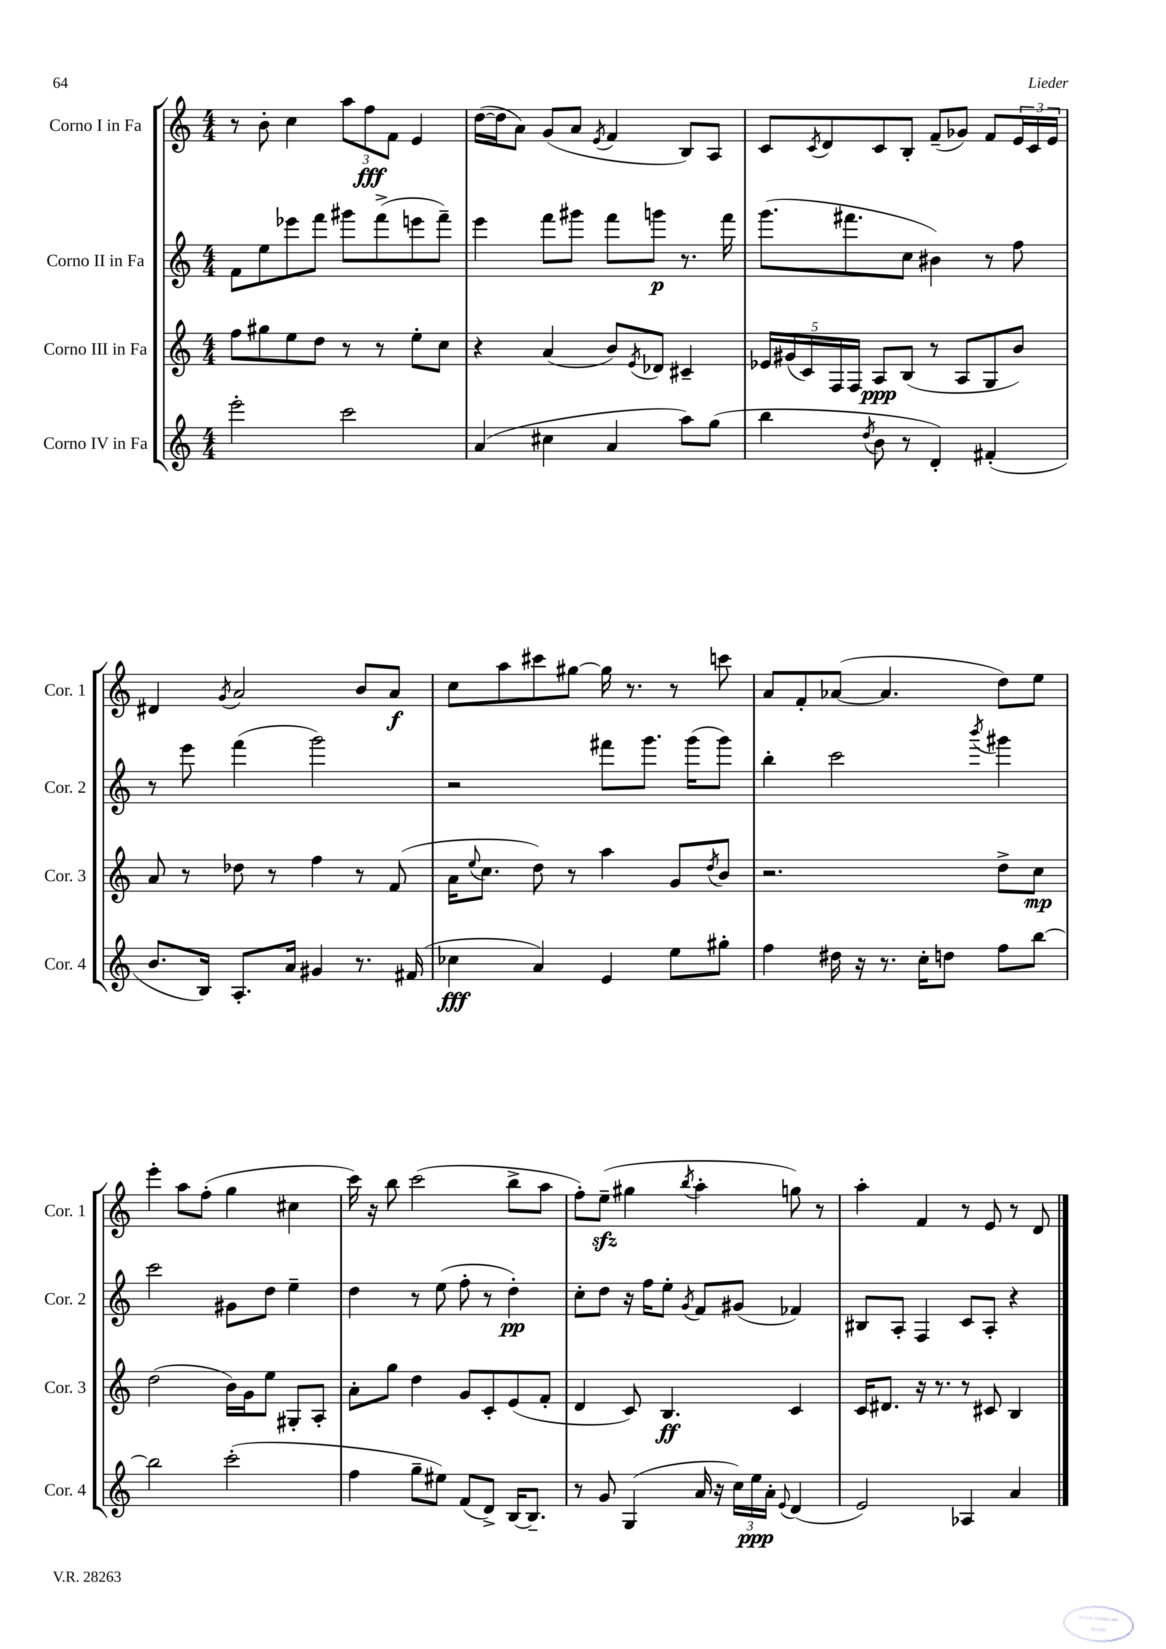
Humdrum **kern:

**kern	**dynam	**kern	**dynam	**kern	**dynam	**kern	**dynam
*part4	*part4	*part3	*part3	*part2	*part2	*part1	*part1
*staff4	*staff4	*staff3	*staff3	*staff2	*staff2	*staff1	*staff1
*I"Corno IV in Fa	*	*I"Corno III in Fa	*	*I"Corno II in Fa	*	*I"Corno I in Fa	*
*I'Cor. 4	*	*I'Cor. 3	*	*I'Cor. 2	*	*I'Cor. 1	*
*clefG2	*	*clefG2	*	*clefG2	*	*clefG2	*
*k[]	*	*k[]	*	*k[]	*	*k[]	*
*M4/4	*	*M4/4	*	*M4/4	*	*M4/4	*
=14	=14	=14	=14	=14	=14	=14	=14
2eee'\	.	8ff\L	.	8f\L	.	8r	.
.	.	8gg#X\	.	8ee\	.	8b'\	.
.	.	8ee\	.	8eee-X\	.	4cc\	.
.	.	8dd\J	.	8fff\J	.	.	.
2ccc\	.	8r	.	8ggg#X\L	.	12aa\L	.
.	.	.	.	.	.	12ff\	fff
.	.	8r	.	(8fff^\	.	.	.
.	.	.	.	.	.	12f\J	.
.	.	8ee'\L	.	8eeen\	.	4e/	.
.	.	8cc\J	.	8fff~\J)	.	.	.
=15	=15	=15	=15	=15	=15	=15	=15
(4a/	.	4r	.	4eee\	.	([16dd\LL	.
.	.	.	.	.	.	16dd\J]	.
.	.	.	.	.	.	8a\J)	.
4cc#X\	.	(4a/	.	8fff\L	.	(8g/L	.
.	.	.	.	8ggg#X\J	.	8a/J	.
.	.	.	.	.	.	8qe/	.
4a/	.	8b/L)	.	8fff\L	.	4f/	.
.	.	8qe/	.	.	.	.	.
.	.	8d-X/J	.	8gggn\J	p	.	.
8aa\L)	.	4c#X~/	.	8.r	.	8B/L)	.
(8gg\J	.	.	.	.	.	8A/J	.
.	.	.	.	16fff\	.	.	.
=16	=16	=16	=16	=16	=16	=16	=16
4bb\	.	20e-X/LL	.	(8.ggg\L	.	8c/L	.
.	.	(20g#X/	.	.	.	.	.
.	.	20c/)	.	.	.	.	.
.	.	.	.	.	.	8qc/	.
.	.	.	.	.	.	8d/	.
.	.	20F/	.	.	.	.	.
.	.	.	.	8.fff#X\	.	.	.
.	.	20F/JJ	.	.	.	.	.
8qdd/	.	.	.	.	.	.	.
8b\	.	8A/L	ppp	.	.	8c/	.
8r	.	(8B/J	.	8cc\J	.	8B'/J	.
4d'/)	.	8r	.	4b#X\)	.	(8f~/L	.
.	.	8A/L	.	.	.	8g-X/J)	.
(4f#X'/	.	8G/	.	8r	.	8f/L	.
.	.	8b/J)	.	8ff\	.	24e/L	.
.	.	.	.	.	.	24c/	.
.	.	.	.	.	.	24e/JJ	.
!!LO:LB:g=z
=17	=17	=17	=17	=17	=17	=17	=17
8.b/L	.	8a/	.	8r	.	4d#X/	.
.	.	8r	.	8eee\	.	.	.
16B/Jk)	.	.	.	.	.	.	.
.	.	.	.	.	.	8qg/	.
8.A'/L	.	8dd-X\	.	(4fff\	.	2a/	.
.	.	8r	.	.	.	.	.
16a/Jk	.	.	.	.	.	.	.
4g#X/	.	4ff\	.	2ggg\)	.	.	.
8.r	.	8r	.	.	.	8b/L	.
.	.	(8f/	.	.	.	8a/J	f
(16f#X/	.	.	.	.	.	.	.
=18	=18	=18	=18	=18	=18	=18	=18
4cc-X\	fff	16a\KL	.	2r	.	8cc\L	.
.	.	8qqee/	.	.	.	.	.
.	.	8.cc\J	.	.	.	.	.
.	.	.	.	.	.	8aa\	.
4a/)	.	8dd\)	.	.	.	8ccc#X\	.
.	.	8r	.	.	.	[8gg#X\J	.
4e/	.	4aa\	.	8fff#X\L	.	16gg#\]	.
.	.	.	.	.	.	8.r	.
.	.	.	.	8.ggg\J	.	.	.
8ee\L	.	8g/L	.	.	.	8r	.
.	.	.	.	(16ggg\KL	.	.	.
.	.	8qdd/	.	.	.	.	.
8gg#X'\J	.	8b/J	.	8ggg\J)	.	8cccn\	.
=19	=19	=19	=19	=19	=19	=19	=19
4ff\	.	2.r	.	4bb'\	.	8a/L	.
.	.	.	.	.	.	8f'/	.
16dd#X\	.	.	.	2ccc\	.	([8a-X/J	.
16r	.	.	.	.	.	.	.
8.r	.	.	.	.	.	4.a-/]	.
16cc'\KL	.	.	.	.	.	.	.
8ddn\J	.	.	.	.	.	.	.
.	.	.	.	8qbbb/	.	.	.
8ff\L	.	8dd^\L	.	4ggg#X\	.	8dd\L)	.
[8bb\J	.	8cc\J	mp	.	.	8ee\J	.
!!LO:LB:g=z
=20	=20	=20	=20	=20	=20	=20	=20
2bb\]	.	(2dd\	.	2ccc\	.	4eee'\	.
.	.	.	.	.	.	8aa\L	.
.	.	.	.	.	.	(8ff'\J	.
(2ccc'\	.	16b\LL)	.	8g#X\L	.	4gg\	.
.	.	16g\J	.	.	.	.	.
.	.	8ee\J	.	8dd\J	.	.	.
.	.	8G#X'/L	.	4ee~\	.	4cc#X\	.
.	.	8A'/J	.	.	.	.	.
=21	=21	=21	=21	=21	=21	=21	=21
4ff\	.	8a'\L	.	4dd\	.	16ccc\)	.
.	.	.	.	.	.	16r	.
.	.	8gg\J	.	.	.	8bb\	.
8gg~\L	.	4dd\	.	8r	.	(2ccc\	.
8ee#X\J)	.	.	.	(8ee\	.	.	.
(8f/L	.	8g/L	.	8ff'\	.	.	.
8d^/J)	.	8c'/	.	8r	.	.	.
[16B/KL	.	(8e/	.	4dd'\)	pp	8bb^\L	.
8.B~/J]	.	.	.	.	.	.	.
.	.	8f'/J	.	.	.	8aa\J	.
=22	=22	=22	=22	=22	=22	=22	=22
8r	.	4d/	.	8cc'\L	.	8ff'\L)	.
8g/	.	.	.	8dd\J	.	(8eezz~\J	.
(4G/	.	8c/)	.	16r	.	4gg#X\	.
.	.	.	.	16ff\KL	.	.	.
.	.	4.B/	ff	8ee'\J	.	.	.
.	.	.	.	8qg/	.	8qbb/	.
16a/	.	.	.	8f/L	.	4aa'\	.
16r	.	.	.	.	.	.	.
24cc\LL)	.	.	.	(8g#X/J	.	.	.
24ee\	ppp	.	.	.	.	.	.
24a'\JJ	.	.	.	.	.	.	.
8qqe/	.	.	.	.	.	.	.
(4d/	.	4c/	.	4f-X/)	.	8ggn\)	.
.	.	.	.	.	.	8r	.
=23	=23	=23	=23	=23	=23	=23	=23
2e/)	.	16c/KL	.	8B#X/L	.	4aa'\	.
.	.	8.d#X/J	.	.	.	.	.
.	.	.	.	8A'/J	.	.	.
.	.	16r	.	4F/	.	4f/	.
.	.	8.r	.	.	.	.	.
4A-X/	.	8r	.	8c/L	.	8r	.
.	.	8c#X/	.	8A'/J	.	8e/	.
4a/	.	4B/	.	4r	.	8r	.
.	.	.	.	.	.	8d/	.
==	==	==	==	==	==	==	==
*-	*-	*-	*-	*-	*-	*-	*-
